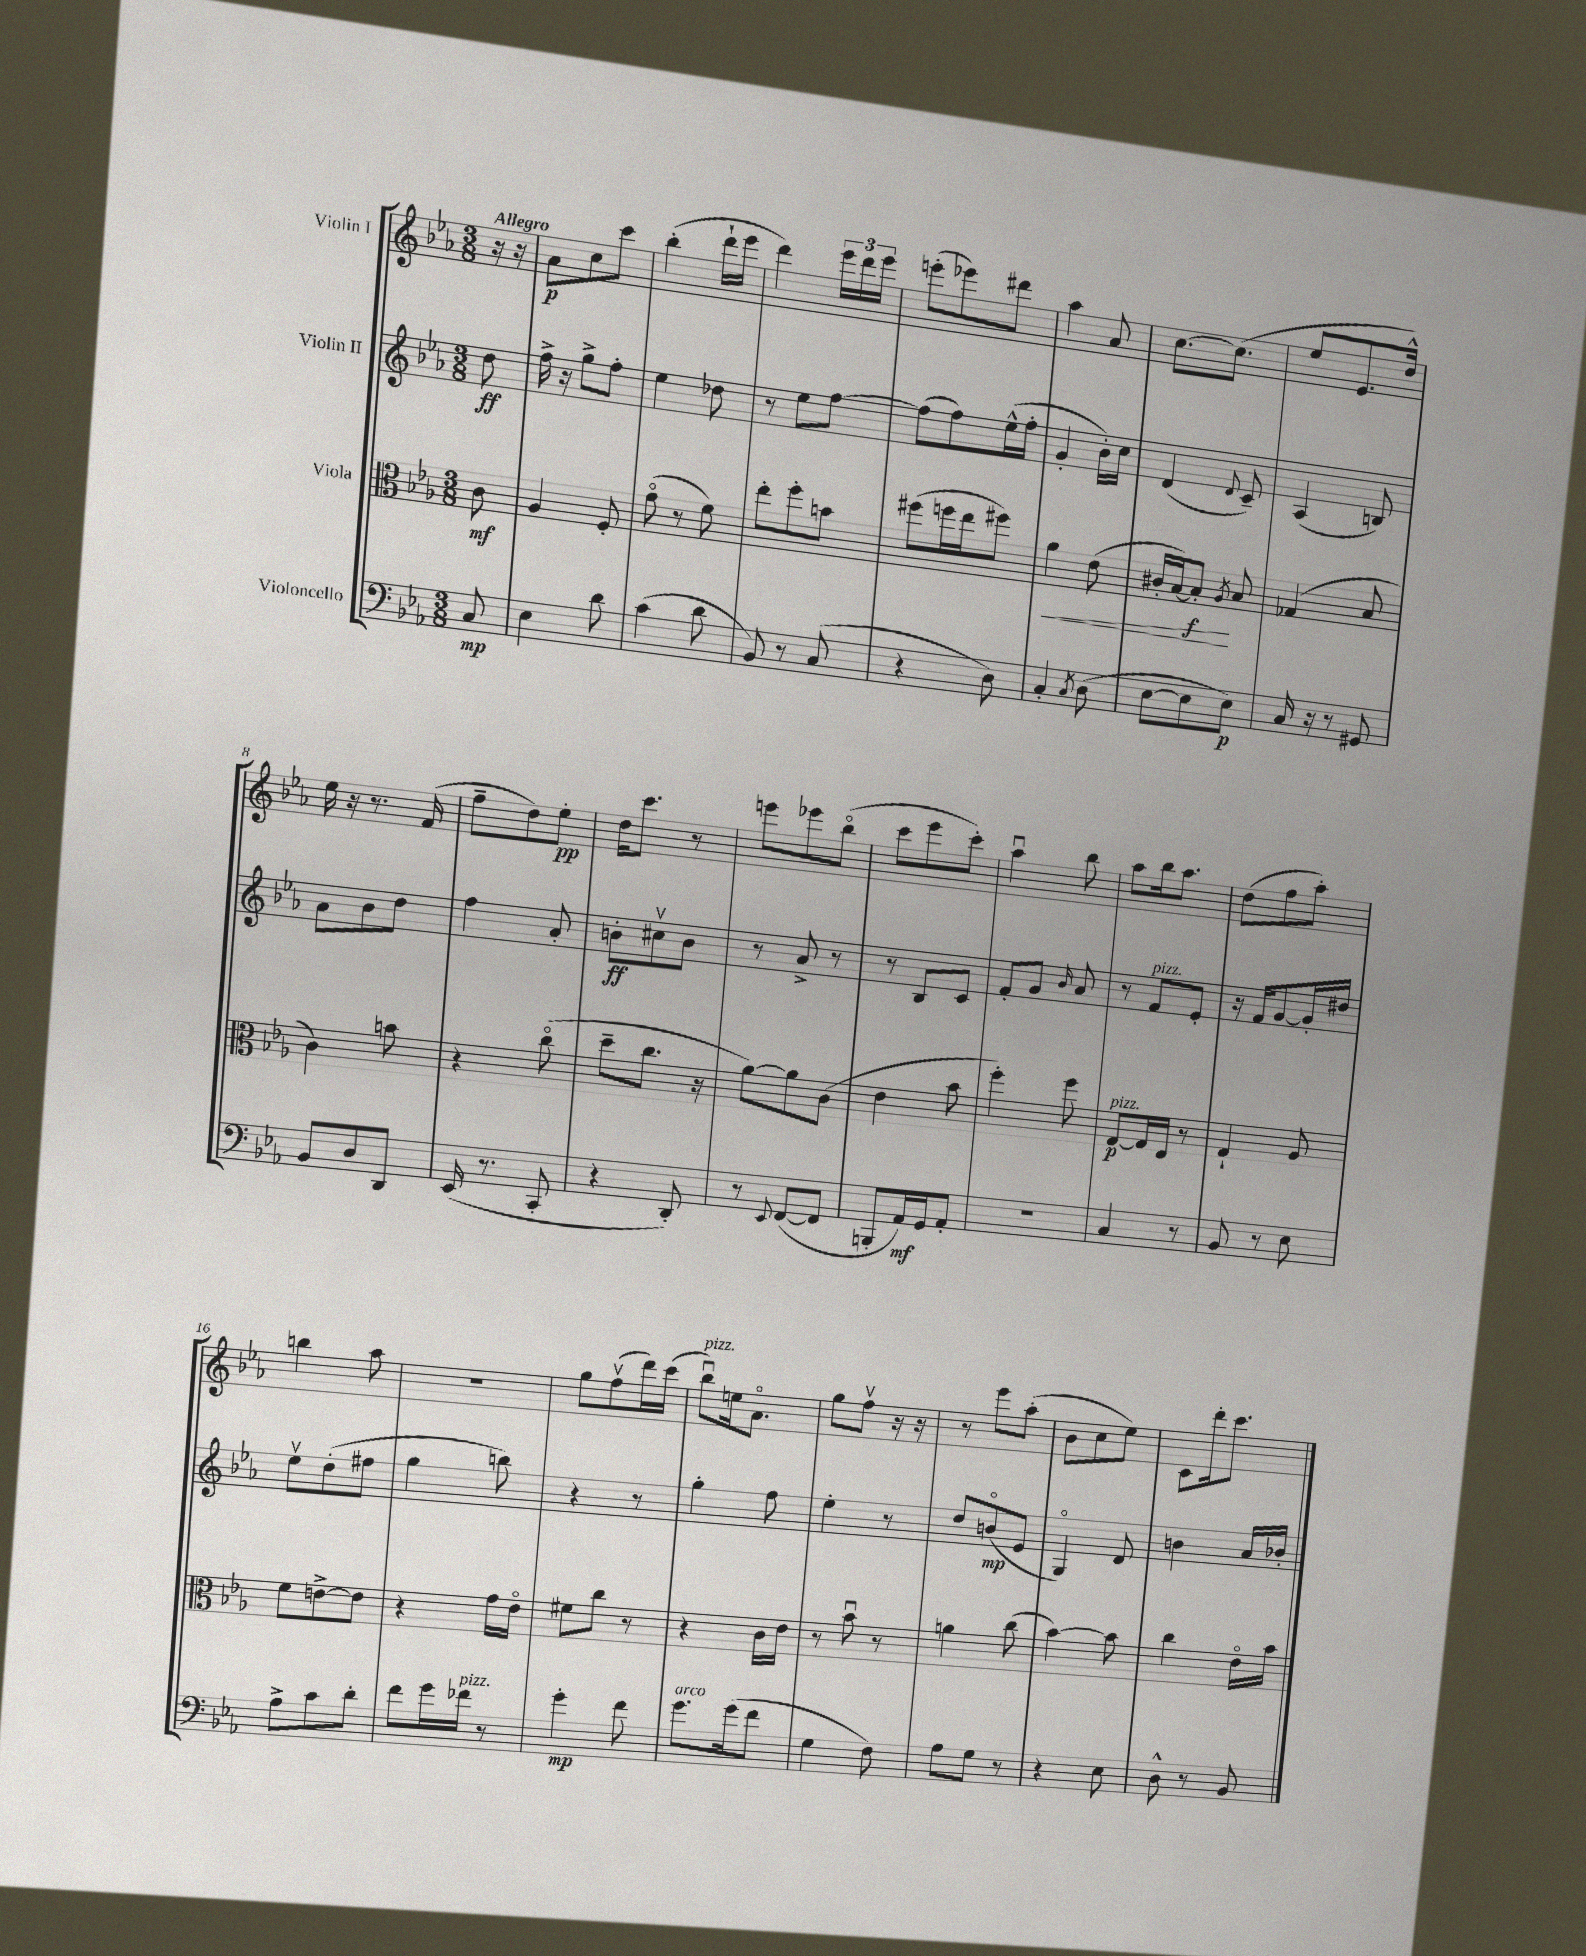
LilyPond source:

<<
\new StaffGroup <<
\new Staff = "s0" \with { instrumentName = "Violin I" } {
    \clef treble \key ees \major \numericTimeSignature \time 3/8 \partial 8 \tempo "Allegro"
    \autoBeamOff r16 r16 |
    aes'8[\p c''8 c'''8] |
    bes''4-.( d'''16[-! ees'''16] |
    d'''4) \tuplet 3/2 { ees'''16[ d'''16 ees'''16] } |
    e'''8[-.( ees'''8) dis'''8] |
    aes''4 aes'8 |
    c''8.[~ c''8.]( |
    ees''8[ ees'8. d''16]-^) |
    ees''16 r16 r8. f'16( |
    f''8[-- d''8) ees''8]-.\pp |
    d''16[ c'''8.] r8 |
    e'''8[ ees'''8 bes''8]\flageolet( |
    c'''8[ ees'''8 c'''8]-.) |
    aes''4\downbow bes''8 |
    aes''8[ bes''16 aes''8.] |
    d''8[( f''8 aes''8]-.) |
    b''4 aes''8 |
    R4. |
    g''8[ f''8\upbow( d'''16) c'''16]( |
    bes''8[\downbow^\markup { \italic "pizz." }) e''16 aes'8.]\flageolet |
    g''8[ f''8]\upbow r16 r16 |
    r8 ees'''8[ aes''8]-.( |
    bes'8[ c''8 ees''8]) |
    c'8[ d'''16-. c'''8.] \bar "|." |
}
\new Staff = "s1" \with { instrumentName = "Violin II" } {
    \clef treble \key ees \major \numericTimeSignature \time 3/8 \partial 8
    \autoBeamOff d''8\ff |
    f''16-> r16 g''8[-> f''8]-. |
    ees''4 des''8 |
    r8 ees''8[ f''8]~ |
    f''8[( f''8) ees''16-^( f''16]-. |
    g'4-. bes'16[-.) c''16] |
    d'4( \appoggiatura { d'8 } c'8--) |
    aes4( b8) |
    aes'8[ bes'8 d''8] |
    f''4 aes'8-. |
    b'8[-.\ff cis''8\upbow b'8] |
    r8 aes'8-> r8 |
    r8 bes8[ c'8] |
    f'8[-. g'8] \grace { bes'16 } aes'8 |
    r8 f'8[^\markup { \italic "pizz." } ees'8]-. |
    r16 f'16[ g'8~ g'16-. dis''16] |
    ees''8[\upbow d''8-.( fis''8] |
    g''4 b''8) |
    r4 r8 |
    g''4-. f''8 |
    ees''4-. r8 |
    d''8[ b'8\flageolet\mp( ees'8] |
    g4\flageolet) d'8 |
    b'4 aes'16[ bes'16]-. \bar "|." |
}
\new Staff = "s2" \with { instrumentName = "Viola" } {
    \clef alto \key ees \major \numericTimeSignature \time 3/8 \partial 8
    \autoBeamOff c'8\mf |
    aes4 f8-. |
    g'8\flageolet( r8 f'8) |
    ees''8[-. f''8-. b'8] |
    fis''8[( f''16 ees''16 fis''8]) |
    aes'4\< ees'8( |
    cis'16[-. bes16~) bes8]-.\f\! \acciaccatura { aes8 } bes8 |
    ges4( bes8 |
    c'4) b'8 |
    r4 c''8\flageolet( |
    d''8[-- c''8.] r16 |
    aes'8[~) aes'8 c'8]( |
    ees'4 bes'8 |
    f''4-.) f''8 |
    g8[~\p^\markup { \italic "pizz." } g16 ees16] r8 |
    g4-! aes8 |
    f'8[ e'8~-> e'8] |
    r4 g'16[ ees'16]\flageolet |
    fis'8[ c''8] r8 |
    r4 c'16[ ees'16] |
    r8 bes'8\downbow r8 |
    a'4 c''8( |
    bes'4~) bes'8 |
    c''4 ees'16[\flageolet bes'16] \bar "|." |
}
\new Staff = "s3" \with { instrumentName = "Violoncello" } {
    \clef bass \key ees \major \numericTimeSignature \time 3/8 \partial 8
    \autoBeamOff c8\mp |
    ees4 d'8 |
    c'4( d'8 |
    bes,8) r8 c8( |
    r4 d8) |
    c4-. \acciaccatura { c8 } d8( |
    ees8[~ ees8 ees8]\p) |
    c16 r16 r8 gis,8 |
    bes,8[ d8 d,8] |
    ees,16( r8. c,8-. |
    r4 d,8-.) |
    r8 \appoggiatura { ees,8 } f,8[~( f,8] |
    b,,8[-. aes,16\mf) g,16 aes,8]-. |
    R4. |
    c4 r8 |
    bes,8 r8 ees8 |
    aes8[-> c'8 d'8]-. |
    f'8[ g'16 fes'16]^\markup { \italic "pizz." } r8 |
    g'4-.\mp f'8 |
    g'8.[^\markup { \italic "arco" } g'16( f'8] |
    g4 f8) |
    aes8[ g8] r8 |
    r4 ees8 |
    d8-^ r8 bes,8 \bar "|." |
}
>>
>>
